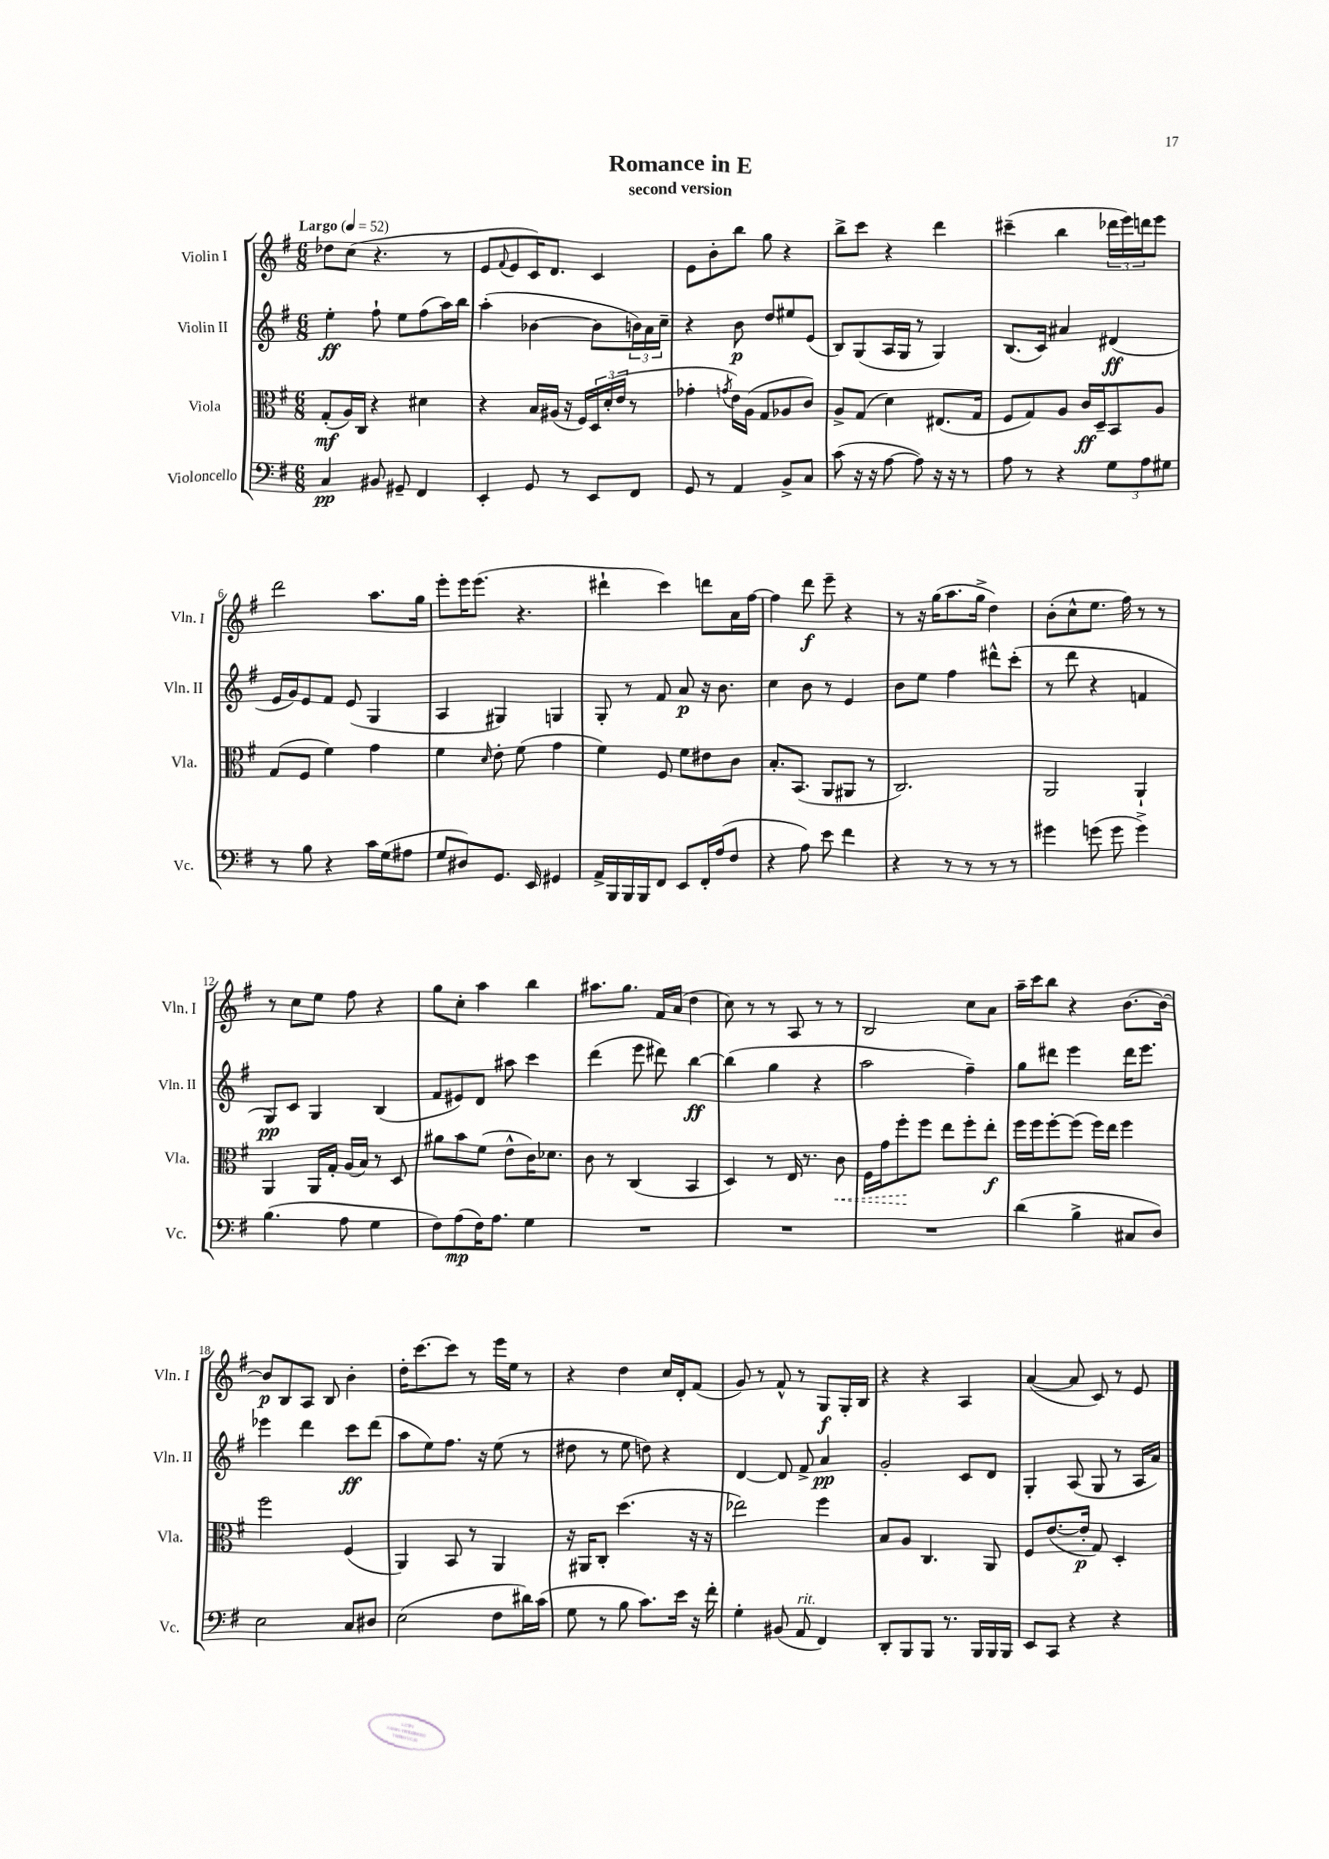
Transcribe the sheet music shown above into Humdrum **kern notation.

**kern	**dynam	**kern	**dynam	**kern	**dynam	**kern	**dynam
*part4	*part4	*part3	*part3	*part2	*part2	*part1	*part1
*staff4	*staff4	*staff3	*staff3	*staff2	*staff2	*staff1	*staff1
*I"Violoncello	*	*I"Viola	*	*I"Violin II	*	*I"Violin I	*
*I'Vc.	*	*I'Vla.	*	*I'Vln. II	*	*I'Vln. I	*
*clefF4	*	*clefC3	*	*clefG2	*	*clefG2	*
*k[f#]	*	*k[f#]	*	*k[f#]	*	*k[f#]	*
*M6/8	*	*M6/8	*	*M6/8	*	*M6/8	*
*MM52	*	*MM52	*	*MM52	*	*MM52	*
=1	=1	=1	=1	=1	=1	=1	=1
!	!	!	!	!	!	!LO:TX:a:B:t=Largo	!
4C/	pp	(8G'/L	mf	4ee'\	ff	8dd-X\L	.
.	.	16A/L)	.	.	.	(8cc\J	.
.	.	16C/JJ	.	.	.	.	.
8BB#X/	.	4r	.	8ff#`\	.	4.r	.
8GG#X~/	.	.	.	8ee\L	.	.	.
4FF#/	.	4d#X\	.	(8ff#\	.	.	.
.	.	.	.	16aa\L)	.	8r	.
.	.	.	.	16bb\JJ	.	.	.
=2	=2	=2	=2	=2	=2	=2	=2
4EE'/	.	4r	.	(4aa'\	.	8e/L	.
.	.	.	.	.	.	8qqf#/	.
.	.	.	.	.	.	8e/	.
8GG/	.	16B/LL	.	[4b-X\	.	16c/K)	.
.	.	(16A#X/JJ	.	.	.	8.d/J	.
8r	.	16r	.	.	.	.	.
.	.	16F#/LL)	.	.	.	.	.
8EE/L	.	24D/	.	8b-\L]	.	4c/	.
.	.	(24d'/	.	.	.	.	.
.	.	24e/JJ	.	.	.	.	.
8FF#/J	.	8r	.	24bn\L)	.	.	.
.	.	.	.	24a\	.	.	.
.	.	.	.	24cc~\JJ	.	.	.
=3	=3	=3	=3	=3	=3	=3	=3
8GG/	.	4g-X'\	.	4r	.	8e\L	.
8r	.	.	.	.	.	8b'\	.
.	.	8qgn/	.	.	.	.	.
4AA/	.	16e\LL)	.	8b\	p	8bb\J	.
.	.	(16A\JJ	.	.	.	.	.
.	.	8G/L	.	8dd/L	.	8gg\	.
8BB^/L	.	8A-X/	.	8ee#X/	.	4r	.
8C/J	.	8c/J)	.	(8e/J	.	.	.
=4	=4	=4	=4	=4	=4	=4	=4
(8c\	.	8A^/L	.	8B/L)	.	8bb^\L	.
16r	.	(8G/J	.	(8G/	.	8ccc\J	.
16r	.	.	.	.	.	.	.
[8A\	.	4d\)	.	16A/L	.	4r	.
.	.	.	.	16G/JJ	.	.	.
8A\])	.	.	.	8r	.	.	.
16r	.	(8.E#X/L	.	4G/)	.	4ddd\	.
16r	.	.	.	.	.	.	.
8r	.	.	.	.	.	.	.
.	.	16G/Jk	.	.	.	.	.
=5	=5	=5	=5	=5	=5	=5	=5
8A\	.	8F#/L	.	(8.B/L	.	(4ccc#X~\	.
8r	.	8G/)	.	.	.	.	.
.	.	.	.	16c/Jk)	.	.	.
4r	.	8A/J	.	4a#X/	.	4bb\	.
.	.	16c/LL	ff	.	.	.	.
.	.	16D~/J	.	.	.	.	.
12G\L	.	8BB/	.	(4d#X/	ff	24ddd-X\LL	.
.	.	.	.	.	.	24eee\)	.
12A\	.	.	.	.	.	24dddn\J	.
.	.	8A/J	.	.	.	8eee\J	.
12G#X\J	.	.	.	.	.	.	.
!!LO:LB:g=z
=6	=6	=6	=6	=6	=6	=6	=6
8r	.	(8G/L	.	16e/LL	.	2ddd\	.
.	.	.	.	16g/J)	.	.	.
8B\	.	8F#/J	.	8e/	.	.	.
4r	.	4f#\)	.	8f#/J	.	.	.
.	.	.	.	(8e/	.	.	.
16c\LL	.	4g\	.	4G/	.	8.aa\L	.
(16G\J	.	.	.	.	.	.	.
8A#X\J	.	.	.	.	.	.	.
.	.	.	.	.	.	16gg\Jk	.
=7	=7	=7	=7	=7	=7	=7	=7
8G/L	.	4f#\	.	4A/	.	8eee'\L	.
8D#X/)	.	.	.	.	.	16eee\K	.
.	.	.	.	.	.	(8.eee\J	.
.	.	16qqd/	.	.	.	.	.
8.GG/J	.	8e'\	.	4G#X/)	.	.	.
.	.	(8f#\	.	.	.	4.r	.
16EE/	.	.	.	.	.	.	.
4GG#X/	.	4g\	.	4Gn/	.	.	.
=8	=8	=8	=8	=8	=8	=8	=8
16AA^/LL	.	4f#\)	.	8G'/	.	4ddd#X`\	.
16BBB/	.	.	.	.	.	.	.
16BBB/	.	.	.	8r	.	.	.
16BBB/J	.	.	.	.	.	.	.
8FF#/J	.	8F#/	.	8f#/	.	4ccc\)	.
8EE/L	.	8f#\L	.	8a/	p	.	.
16FF#'/L	.	8e#X\	.	16r	.	8dddn\L	.
(16A/J	.	.	.	8.b\	.	.	.
8F#/J	.	8c\J	.	.	.	16a\L	.
.	.	.	.	.	.	[16ff#\JJ	.
=9	=9	=9	=9	=9	=9	=9	=9
4r	.	8.B'/L	.	4cc\	.	4ff#\]	.
.	.	(8.BB/J	.	.	.	.	.
8A\)	.	.	.	8b\	.	8ddd\	f
8e\	.	8AA/L	.	8r	.	8eee~\	.
4f#\	.	8AA#X/J	.	4e/	.	4r	.
.	.	8r	.	.	.	.	.
=10	=10	=10	=10	=10	=10	=10	=10
4r	.	2.C/)	.	8b\L	.	8r	.
.	.	.	.	8ee\J	.	16r	.
.	.	.	.	.	.	(16gg\KL	.
8r	.	.	.	4ff#\	.	8.aa\	.
8r	.	.	.	.	.	.	.
.	.	.	.	.	.	16gg^\Jk	.
8r	.	.	.	8ddd#X^^\L	.	4dd\)	.
8r	.	.	.	(8ccc'\J	.	.	.
=11	=11	=11	=11	=11	=11	=11	=11
4g#X\	.	2AA/	.	8r	.	(8b'\L	.
.	.	.	.	8ddd\	.	8cc^^\	.
(8gn\	.	.	.	4r	.	8.ee\J	.
8g\	.	.	.	.	.	.	.
.	.	.	.	.	.	16ff#\)	.
4g^\)	.	4AA`/	.	4fn/	.	8r	.
.	.	.	.	.	.	8r	.
!!LO:LB:g=z
=12	=12	=12	=12	=12	=12	=12	=12
(4.B\	.	4AA/	.	8G/L)	pp	8r	.
.	.	.	.	8c/J	.	8cc\L	.
.	.	16AA/LL	.	4G/	.	8ee\J	.
.	.	16G'/JJ	.	.	.	.	.
8A\	.	(16A/LL	.	.	.	8ff#\	.
.	.	16B/JJ)	.	.	.	.	.
4G\	.	8r	.	(4B/	.	4r	.
.	.	8D/	.	.	.	.	.
=13	=13	=13	=13	=13	=13	=13	=13
8F#\L)	.	8a#X\L	.	8f#/L	.	8gg\L	.
(8A\	mp	8b\	.	8e#X/)	.	8cc'\J	.
16F#\K)	.	(8f#\J	.	8d/J	.	4aa\	.
8.A\J	.	.	.	.	.	.	.
.	.	8e^^\L	.	8aa#X\	.	.	.
4G\	.	16c\K)	.	4ccc\	.	4bb\	.
.	.	8.d-X\J	.	.	.	.	.
=14	=14	=14	=14	=14	=14	=14	=14
2.r	.	8c\	.	(4ddd\	.	8.aa#X\L	.
.	.	8r	.	.	.	.	.
.	.	.	.	.	.	8.gg\J	.
.	.	(4C/	.	8eee\	.	.	.
.	.	.	.	8ddd#X\)	.	16f#/LL	.
.	.	.	.	.	.	(16a/JJ	.
.	.	4BB/	.	[4bb\	ff	4dd\	.
=15	=15	=15	=15	=15	=15	=15	=15
2.r	.	4D/)	.	(4bb\]	.	8cc\)	.
.	.	.	.	.	.	8r	.
.	.	8r	.	4gg\	.	8r	.
.	.	16E/	.	.	.	8A/	.
.	.	8.r	.	.	.	.	.
.	.	.	.	4r	.	8r	.
!	!	!	!LO:HP:b	!	!	!	!
.	.	8c\	<	.	.	8r	.
=16	=16	=16	=16	=16	=16	=16	=16
2.r	.	16F#\LL	.	2aa\	.	2B/	.
.	.	16g\J	.	.	.	.	.
.	.	8ff#'\	.	.	.	.	.
.	.	8ff#\J	[	.	.	.	.
.	.	8ee\L	.	.	.	.	.
.	.	8ff#'\	.	4ff#~\)	.	8cc\L	.
.	.	8ee'\J	f	.	.	8a\J	.
=17	=17	=17	=17	=17	=17	=17	=17
(4d\	.	16ff#\LL	.	8gg\L	.	16aa~\LL	.
.	.	16ff#\J	.	.	.	16ccc\J	.
.	.	[8ff#'\	.	8ddd#X\J	.	8bb\J	.
4B^\	.	(8ff#\J]	.	4eee\	.	4r	.
.	.	16ff#\LL)	.	.	.	.	.
.	.	16ee\JJ	.	.	.	.	.
8C#X/L	.	4ff#\	.	16ddd#\KL	.	[8.b\L	.
.	.	.	.	8.eee\J	.	.	.
8D/J)	.	.	.	.	.	.	.
.	.	.	.	.	.	16b\Jk_	.
!!LO:LB:g=z
=18	=18	=18	=18	=18	=18	=18	=18
2E\	.	2ff#\	.	4eee-X\	.	8b/L]	p
.	.	.	.	.	.	8B/	.
.	.	.	.	4ddd\	.	8A/J	.
.	.	.	.	.	.	8B/	.
8C/L	.	(4F#/	.	8ccc\L	ff	4b'\	.
8D#X/J	.	.	.	(8ddd\J	.	.	.
=19	=19	=19	=19	=19	=19	=19	=19
(2E\	.	4AA/)	.	8aa\L	.	16dd'\KL	.
.	.	.	.	.	.	[8.ccc\	.
.	.	.	.	8ee\)	.	.	.
.	.	8BB/	.	8.ff#\J	.	8ccc\J]	.
.	.	8r	.	.	.	8r	.
.	.	.	.	16r	.	.	.
8F#\L	.	4AA/	.	(8ee\	.	16eee\LL	.
.	.	.	.	.	.	16ee\JJ	.
16d#X\L)	.	.	.	8r	.	8r	.
(16c\JJ	.	.	.	.	.	.	.
=20	=20	=20	=20	=20	=20	=20	=20
8G\	.	16r	.	8dd#X\	.	4r	.
.	.	16AA#X/KL	.	.	.	.	.
8r	.	8C'/J	.	8r	.	.	.
8B\	.	(4.dd\	.	8ee\	.	4dd\	.
8.c\L)	.	.	.	8ddn\)	.	.	.
.	.	.	.	4r	.	16cc/LL	.
16e\Jk	.	.	.	.	.	16d'/J	.
16r	.	16r	.	.	.	(8f#/J	.
16f#'\	.	16r	.	.	.	.	.
=21	=21	=21	=21	=21	=21	=21	=21
4G'\	.	2ee-X\)	.	[4d/	.	8g/)	.
.	.	.	.	.	.	8r	.
(8BB#X/	.	.	.	8d/]	.	8f#^^/	.
!LO:TX:a:i:t=rit.	!	!	!	!	!	!	!
8AA/	.	.	.	8f#^/	.	8r	.
4FF#/)	.	4ff#\	.	4a/	pp	8G/L	f
.	.	.	.	.	.	16G'/L	.
.	.	.	.	.	.	16B/JJ	.
=22	=22	=22	=22	=22	=22	=22	=22
8DD'/L	.	8B/L	.	2g'/	.	4r	.
8BBB/	.	8A/J	.	.	.	.	.
8BBB/J	.	4.C/	.	.	.	4r	.
8.r	.	.	.	.	.	.	.
.	.	.	.	8c/L	.	4A/	.
16BBB/LL	.	.	.	.	.	.	.
16BBB/	.	8AA/	.	8d/J	.	.	.
16BBB/JJ	.	.	.	.	.	.	.
=23	=23	=23	=23	=23	=23	=23	=23
8EE/L	.	8F#/L	.	4G'/	.	([4a/	.
8CC/J	.	([8.e/	.	.	.	.	.
4r	.	.	.	(8A/	.	8a/]	.
.	.	16e'/Jk]	p	.	.	.	.
.	.	8G/)	.	8G/	.	8c/)	.
4r	.	4D'/	.	8r	.	8r	.
.	.	.	.	16A/LL	.	8e/	.
.	.	.	.	16a/JJ)	.	.	.
==	==	==	==	==	==	==	==
*-	*-	*-	*-	*-	*-	*-	*-
